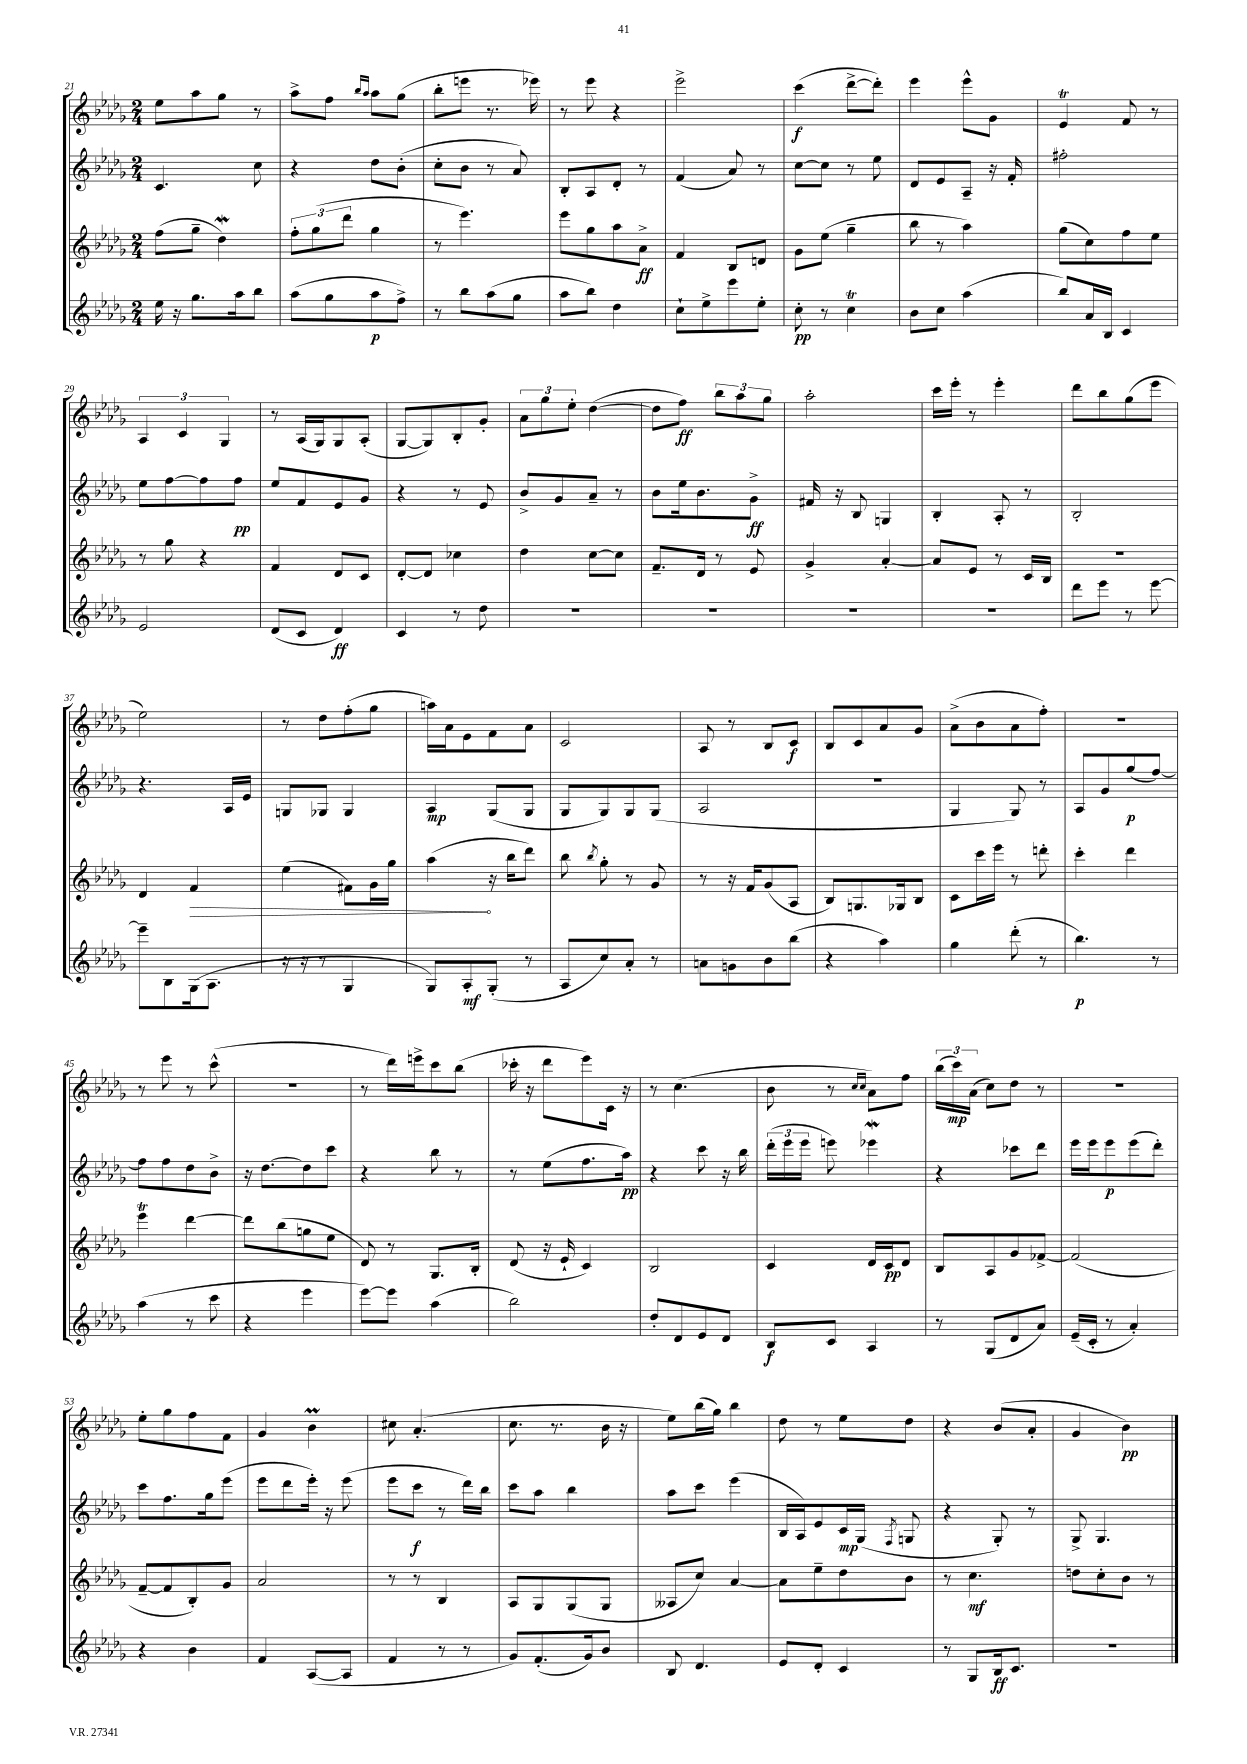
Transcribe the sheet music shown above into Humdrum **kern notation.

**kern	**dynam	**kern	**dynam	**kern	**dynam	**kern	**dynam
*part4	*part4	*part3	*part3	*part2	*part2	*part1	*part1
*staff4	*staff4	*staff3	*staff3	*staff2	*staff2	*staff1	*staff1
*clefG2	*	*clefG2	*	*clefG2	*	*clefG2	*
*k[b-e-a-d-g-]	*	*k[b-e-a-d-g-]	*	*k[b-e-a-d-g-]	*	*k[b-e-a-d-g-]	*
*M2/4	*	*M2/4	*	*M2/4	*	*M2/4	*
=21	=21	=21	=21	=21	=21	=21	=21
16ee-\	.	(8ff\L	.	4.c/	.	8ee-\L	.
16r	.	.	.	.	.	.	.
8.gg-\L	.	8gg-~\J	.	.	.	8aa-\	.
.	.	4dd-w\)	.	.	.	8gg-\J	.
16aa-\k	.	.	.	.	.	.	.
8bb-\J	.	.	.	8cc\	.	8r	.
=22	=22	=22	=22	=22	=22	=22	=22
(8aa-\L	.	12ff'\L	.	4r	.	8aa-^\L	.
.	.	(12gg-\	.	.	.	.	.
8gg-\	.	.	.	.	.	8ff\J	.
.	.	12ddd-\J	.	.	.	.	.
.	.	.	.	.	.	16qqbb-/LL	.
.	.	.	.	.	.	16qqaa-/JJ	.
8aa-\	p	4gg-\	.	8dd-\L	.	8aa-\L	.
8ff^\J)	.	.	.	(8b-'\J	.	(8gg-\J	.
=23	=23	=23	=23	=23	=23	=23	=23
8r	.	8r	.	8cc'\L	.	8bb-'\L	.
8bb-\L	.	4.eee-\)	.	8b-\J	.	8eeen\J	.
(8aa-\	.	.	.	8r	.	8.r	.
8gg-\J	.	.	.	8a-/)	.	.	.
.	.	.	.	.	.	16eee-X\)	.
=24	=24	=24	=24	=24	=24	=24	=24
8aa-\L	.	8eee-\L	.	8B-'/L	.	8r	.
8bb-\J)	.	8gg-\	.	8A-/	.	8eee-\	.
4dd-\	.	8aa-\	.	8d-'/J	.	4r	.
.	.	8a-^\J	ff	8r	.	.	.
=25	=25	=25	=25	=25	=25	=25	=25
8cc`\L	.	4f/	.	(4f/	.	2eee-^\	.
8ee-^\	.	.	.	.	.	.	.
8eee-\	.	8B-/L	.	8a-/)	.	.	.
8ee-'\J	.	8dn/J	.	8r	.	.	.
=26	=26	=26	=26	=26	=26	=26	=26
8cc'\	pp	8g-\L	.	[8cc\L	.	(4ccc\	f
8r	.	(8ee-\J	.	8cc\J]	.	.	.
4cct\	.	4gg-~\	.	8r	.	[8ddd-^\L	.
.	.	.	.	8ee-\	.	8ddd-'\J])	.
=27	=27	=27	=27	=27	=27	=27	=27
8b-\L	.	8bb-\	.	8d-/L	.	4eee-\	.
8cc\J	.	8r	.	8e-/	.	.	.
(4aa-\	.	4aa-\)	.	8A-~/J	.	8eee-^^\L	.
.	.	.	.	16r	.	8g-\J	.
.	.	.	.	16f'/	.	.	.
=28	=28	=28	=28	=28	=28	=28	=28
8bb-/L)	.	(8gg-\L	.	2ff#X'\	.	4e-T/	.
16a-/L	.	8cc\)	.	.	.	.	.
16B-/JJ	.	.	.	.	.	.	.
4c/	.	8ff\	.	.	.	8f/	.
.	.	8ee-\J	.	.	.	8r	.
!!LO:LB:g=z
=29	=29	=29	=29	=29	=29	=29	=29
2e-/	.	8r	.	8ee-\L	.	6A-/	.
.	.	8gg-\	.	[8ff\	.	.	.
.	.	.	.	.	.	6c/	.
.	.	4r	.	8ff\]	.	.	.
.	.	.	.	.	.	6G-/	.
.	.	.	.	8ff\J	pp	.	.
=30	=30	=30	=30	=30	=30	=30	=30
(8d-/L	.	4f/	.	8ee-/L	.	8r	.
8c/J	.	.	.	8f/	.	(16A-/LL	.
.	.	.	.	.	.	16G-/J)	.
4d-/)	ff	8d-/L	.	8e-/	.	8G-/	.
.	.	8c/J	.	8g-/J	.	(8A-'/J	.
=31	=31	=31	=31	=31	=31	=31	=31
4c/	.	[8d-'/L	.	4r	.	[8G-/L	.
.	.	8d-/J]	.	.	.	8G-/])	.
8r	.	4cc-X\	.	8r	.	8B-'/	.
8dd-\	.	.	.	8e-/	.	8g-'/J	.
=32	=32	=32	=32	=32	=32	=32	=32
2r	.	4dd-\	.	8b-^/L	.	12a-\L	.
.	.	.	.	.	.	12gg-\	.
.	.	.	.	8g-/	.	.	.
.	.	.	.	.	.	12ee-'\J	.
.	.	[8cc\L	.	8a-~/J	.	([4dd-\	.
.	.	8cc\J]	.	8r	.	.	.
=33	=33	=33	=33	=33	=33	=33	=33
2r	.	8.f~/L	.	8b-\L	.	8dd-\L]	.
.	.	.	.	16ee-\k	.	8ff\J)	ff
.	.	16d-/Jk	.	8.b-\	.	.	.
.	.	8r	.	.	.	12bb-\L	.
.	.	.	.	.	.	12aa-\	.
.	.	8e-/	.	8g-^\J	ff	.	.
.	.	.	.	.	.	12gg-\J	.
=34	=34	=34	=34	=34	=34	=34	=34
2r	.	4g-^/	.	16f#X/	.	2aa-'\	.
.	.	.	.	16r	.	.	.
.	.	.	.	8B-/	.	.	.
.	.	[4a-'/	.	4Gn/	.	.	.
=35	=35	=35	=35	=35	=35	=35	=35
2r	.	8a-/L]	.	4B-'/	.	16ccc\LL	.
.	.	.	.	.	.	16eee-'\JJ	.
.	.	8e-/J	.	.	.	8r	.
.	.	8r	.	8A-'/	.	4eee-'\	.
.	.	16c/LL	.	8r	.	.	.
.	.	16B-/JJ	.	.	.	.	.
=36	=36	=36	=36	=36	=36	=36	=36
8ddd-\L	.	2r	.	2B-'/	.	8ddd-\L	.
8eee-\J	.	.	.	.	.	8bb-\	.
8r	.	.	.	.	.	(8gg-\	.
[8eee-\	.	.	.	.	.	8eee-\J	.
!!LO:LB:g=z
=37	=37	=37	=37	=37	=37	=37	=37
8eee-~\L]	.	4d-/	.	4.r	.	2ee-\)	.
8B-\	.	.	.	.	.	.	.
!	!	!	!LO:HP:b	!	!	!	!
(16G-\k	.	4f/	>	.	.	.	.
8.A-\J	.	.	.	.	.	.	.
.	.	.	.	16A-/LL	.	.	.
.	.	.	.	16e-/JJ	.	.	.
=38	=38	=38	=38	=38	=38	=38	=38
16r	.	(4ee-\	.	8Gn/L	.	8r	.
16r	.	.	.	.	.	.	.
8r	.	.	.	8G-X/J	.	8dd-\L	.
4G-/	.	8f#X\L)	.	4G-/	.	(8ff'\	.
.	.	16g-\L	.	.	.	8gg-\J	.
.	.	16gg-\JJ	.	.	.	.	.
=39	=39	=39	=39	=39	=39	=39	=39
8G-/L)	.	(4aa-\	.	4A-/	mp	16aan\LL)	.
.	.	.	.	.	.	16a-\J	.
8A-'/	mf	.	.	.	.	8e-\	.
(8G-'/J	.	16r	]	(8G-/L	.	8f\	.
.	.	16bb-\KL	.	.	.	.	.
8r	.	8ddd-\J)	.	8G-/J	.	8a-\J	.
=40	=40	=40	=40	=40	=40	=40	=40
8A-/L	.	8bb-\	.	8G-/L	.	2c/	.
.	.	8qbb-/	.	.	.	.	.
8cc/)	.	8gg-'\	.	8G-/)	.	.	.
8a-'/J	.	8r	.	8G-/	.	.	.
8r	.	8g-/	.	(8G-/J	.	.	.
=41	=41	=41	=41	=41	=41	=41	=41
8an\L	.	8r	.	2A-/	.	8A-/	.
8gn\	.	16r	.	.	.	8r	.
.	.	16f/KL	.	.	.	.	.
8b-\	.	(8g-/	.	.	.	8B-/L	.
(8bb-\J	.	8A-/J	.	.	.	8c/J	f
=42	=42	=42	=42	=42	=42	=42	=42
4r	.	8B-/L)	.	2r	.	8B-/L	.
.	.	8.Gn/	.	.	.	8c/	.
4aa-\)	.	.	.	.	.	8a-/	.
.	.	16G-X/k	.	.	.	.	.
.	.	8B-/J	.	.	.	8g-/J	.
=43	=43	=43	=43	=43	=43	=43	=43
4gg-\	.	8c\L	.	4G-/	.	(8a-^\L	.
.	.	16ccc\L	.	.	.	8b-\	.
.	.	16eee-\JJ	.	.	.	.	.
(8ddd-'\	.	8r	.	8G-/)	.	8a-\	.
8r	.	8dddn'\	.	8r	.	8ff'\J)	.
=44	=44	=44	=44	=44	=44	=44	=44
4.bb-\)	p	4ccc'\	.	8A-/L	.	2r	.
.	.	.	.	8g-/	.	.	.
.	.	4ddd-\	.	(8gg-/	p	.	.
8r	.	.	.	[8ff/J)	.	.	.
!!LO:LB:g=z
=45	=45	=45	=45	=45	=45	=45	=45
(4aa-\	.	4eee-T\	.	8ff\L]	.	8r	.
.	.	.	.	8ff\	.	8eee-\	.
8r	.	[4ddd-\	.	8dd-\	.	8r	.
8ccc\	.	.	.	8b-^\J	.	(8ccc^^\	.
=46	=46	=46	=46	=46	=46	=46	=46
4r	.	8ddd-\L]	.	16r	.	2r	.
.	.	.	.	[8.dd-\L	.	.	.
.	.	(8bb-\	.	.	.	.	.
4eee-\	.	8ggn\	.	8dd-\]	.	.	.
.	.	8ee-\J	.	8ccc\J	.	.	.
=47	=47	=47	=47	=47	=47	=47	=47
[8eee-\L)	.	8d-/)	.	4r	.	8r	.
8eee-\J]	.	8r	.	.	.	16ddd-\LL)	.
.	.	.	.	.	.	16eeen^\J	.
(4aa-\	.	8.G-/L	.	8bb-\	.	8ccc\	.
.	.	.	.	8r	.	(8bb-\J	.
.	.	16B-'/Jk	.	.	.	.	.
=48	=48	=48	=48	=48	=48	=48	=48
2bb-\)	.	(8d-/	.	8r	.	16ccc-X'\	.
.	.	.	.	.	.	16r	.
.	.	16r	.	(8ee-\L	.	8ddd-\L	.
.	.	16e-`/	.	.	.	.	.
.	.	4c/)	.	8.ff\	.	8eee-\)	.
.	.	.	.	.	.	16c\Jk	.
.	.	.	.	16aa-\Jk)	pp	16r	.
=49	=49	=49	=49	=49	=49	=49	=49
8dd-'/L	.	2B-/	.	4r	.	8r	.
8d-/	.	.	.	.	.	(4.cc\	.
8e-/	.	.	.	8ccc\	.	.	.
8d-/J	.	.	.	16r	.	.	.
.	.	.	.	16bb-\	.	.	.
=50	=50	=50	=50	=50	=50	=50	=50
8B-/L	f	4c/	.	(24ddd-'\LL	.	8b-\	.
.	.	.	.	24eee-\	.	.	.
.	.	.	.	24eee-\JJ	.	.	.
8c/J	.	.	.	8eeen\)	.	8r	.
.	.	.	.	.	.	16qqcc/LL	.
.	.	.	.	.	.	16qqcc/JJ	.
4A-/	.	16d-/LL	.	4eee-XW\	.	8a-\L)	.
.	.	16c/J	pp	.	.	.	.
.	.	8d-/J	.	.	.	8ff\J	.
=51	=51	=51	=51	=51	=51	=51	=51
8r	.	8B-/L	.	4r	.	(24bb-\LL	.
.	.	.	.	.	.	24ccc\)	mp
.	.	.	.	.	.	(24a-\JJ	.
(8G-/L	.	8A-/	.	.	.	8cc\L)	.
8d-/	.	8g-/	.	8ccc-X\L	.	8dd-\J	.
8a-/J)	.	[8f-X^/J	.	8ddd-\J	.	8r	.
=52	=52	=52	=52	=52	=52	=52	=52
(16e-~/LL	.	(2f-/]	.	16eee-\LL	.	2r	.
16c'/JJ	.	.	.	16eee-\J	.	.	.
8r	.	.	.	8eee-\	p	.	.
4a-'/)	.	.	.	(8eee-\	.	.	.
.	.	.	.	8ddd-'\J)	.	.	.
!!LO:LB:g=z
=53	=53	=53	=53	=53	=53	=53	=53
4r	.	[8f~/L	.	8ccc\L	.	8ee-'\L	.
.	.	8f/]	.	8.ff\	.	8gg-\	.
4b-\	.	8B-'/)	.	.	.	8ff\	.
.	.	.	.	16gg-\k	.	.	.
.	.	8g-/J	.	(8eee-\J	.	8f\J	.
=54	=54	=54	=54	=54	=54	=54	=54
4f/	.	2a-/	.	8eee-\L	.	4g-/	.
.	.	.	.	8ddd-\	.	.	.
([8A-/L	.	.	.	16eee-'\Jk)	.	4b-M\	.
.	.	.	.	16r	.	.	.
8A-/J]	.	.	.	(8eee-\	.	.	.
=55	=55	=55	=55	=55	=55	=55	=55
4f/	.	8r	.	8eee-\L	.	8cc#X\	.
.	.	8r	.	8ccc\J	f	(4.a-'/	.
8r	.	4B-/	.	8r	.	.	.
8r	.	.	.	16ddd-\LL)	.	.	.
.	.	.	.	16bb-\JJ	.	.	.
=56	=56	=56	=56	=56	=56	=56	=56
8g-/L)	.	8A-/L	.	8ccc\L	.	8.cc\	.
(8.f'/	.	8G-/	.	8aa-\J	.	.	.
.	.	.	.	.	.	8.r	.
.	.	(8G-/	.	4bb-\	.	.	.
16g-/k)	.	.	.	.	.	.	.
8b-/J	.	8G-/J	.	.	.	16b-\	.
.	.	.	.	.	.	16r	.
=57	=57	=57	=57	=57	=57	=57	=57
8B-/	.	8A--X/L	.	8aa-\L	.	8ee-\L)	.
4.d-/	.	8cc/J)	.	8ccc\J	.	(16bb-\L	.
.	.	.	.	.	.	16gg-\JJ)	.
.	.	[4a-/	.	(4eee-\	.	4bb-\	.
=58	=58	=58	=58	=58	=58	=58	=58
8e-/L	.	8a-\L]	.	16B-/LL	.	8dd-\	.
.	.	.	.	16A-/J)	.	.	.
8d-'/J	.	8ee-~\	.	8e-/	.	8r	.
4c/	.	8dd-\	.	16c/L	mp	8ee-\L	.
.	.	.	.	(16G-/JJ	.	.	.
.	.	.	.	8qF/	.	.	.
.	.	8b-\J	.	8Gn/	.	8dd-\J	.
=59	=59	=59	=59	=59	=59	=59	=59
8r	.	8r	.	4r	.	4r	.
8G-/L	.	4.cc\	mf	.	.	.	.
16B-/k	ff	.	.	8G-'/)	.	(8b-/L	.
8.c/J	.	.	.	.	.	.	.
.	.	.	.	8r	.	8a-'/J	.
=60	=60	=60	=60	=60	=60	=60	=60
2r	.	8ddn\L	.	8G-^/	.	4g-/	.
.	.	8cc'\	.	4.G-/	.	.	.
.	.	8b-\J	.	.	.	4b-\)	pp
.	.	8r	.	.	.	.	.
==	==	==	==	==	==	==	==
*-	*-	*-	*-	*-	*-	*-	*-
